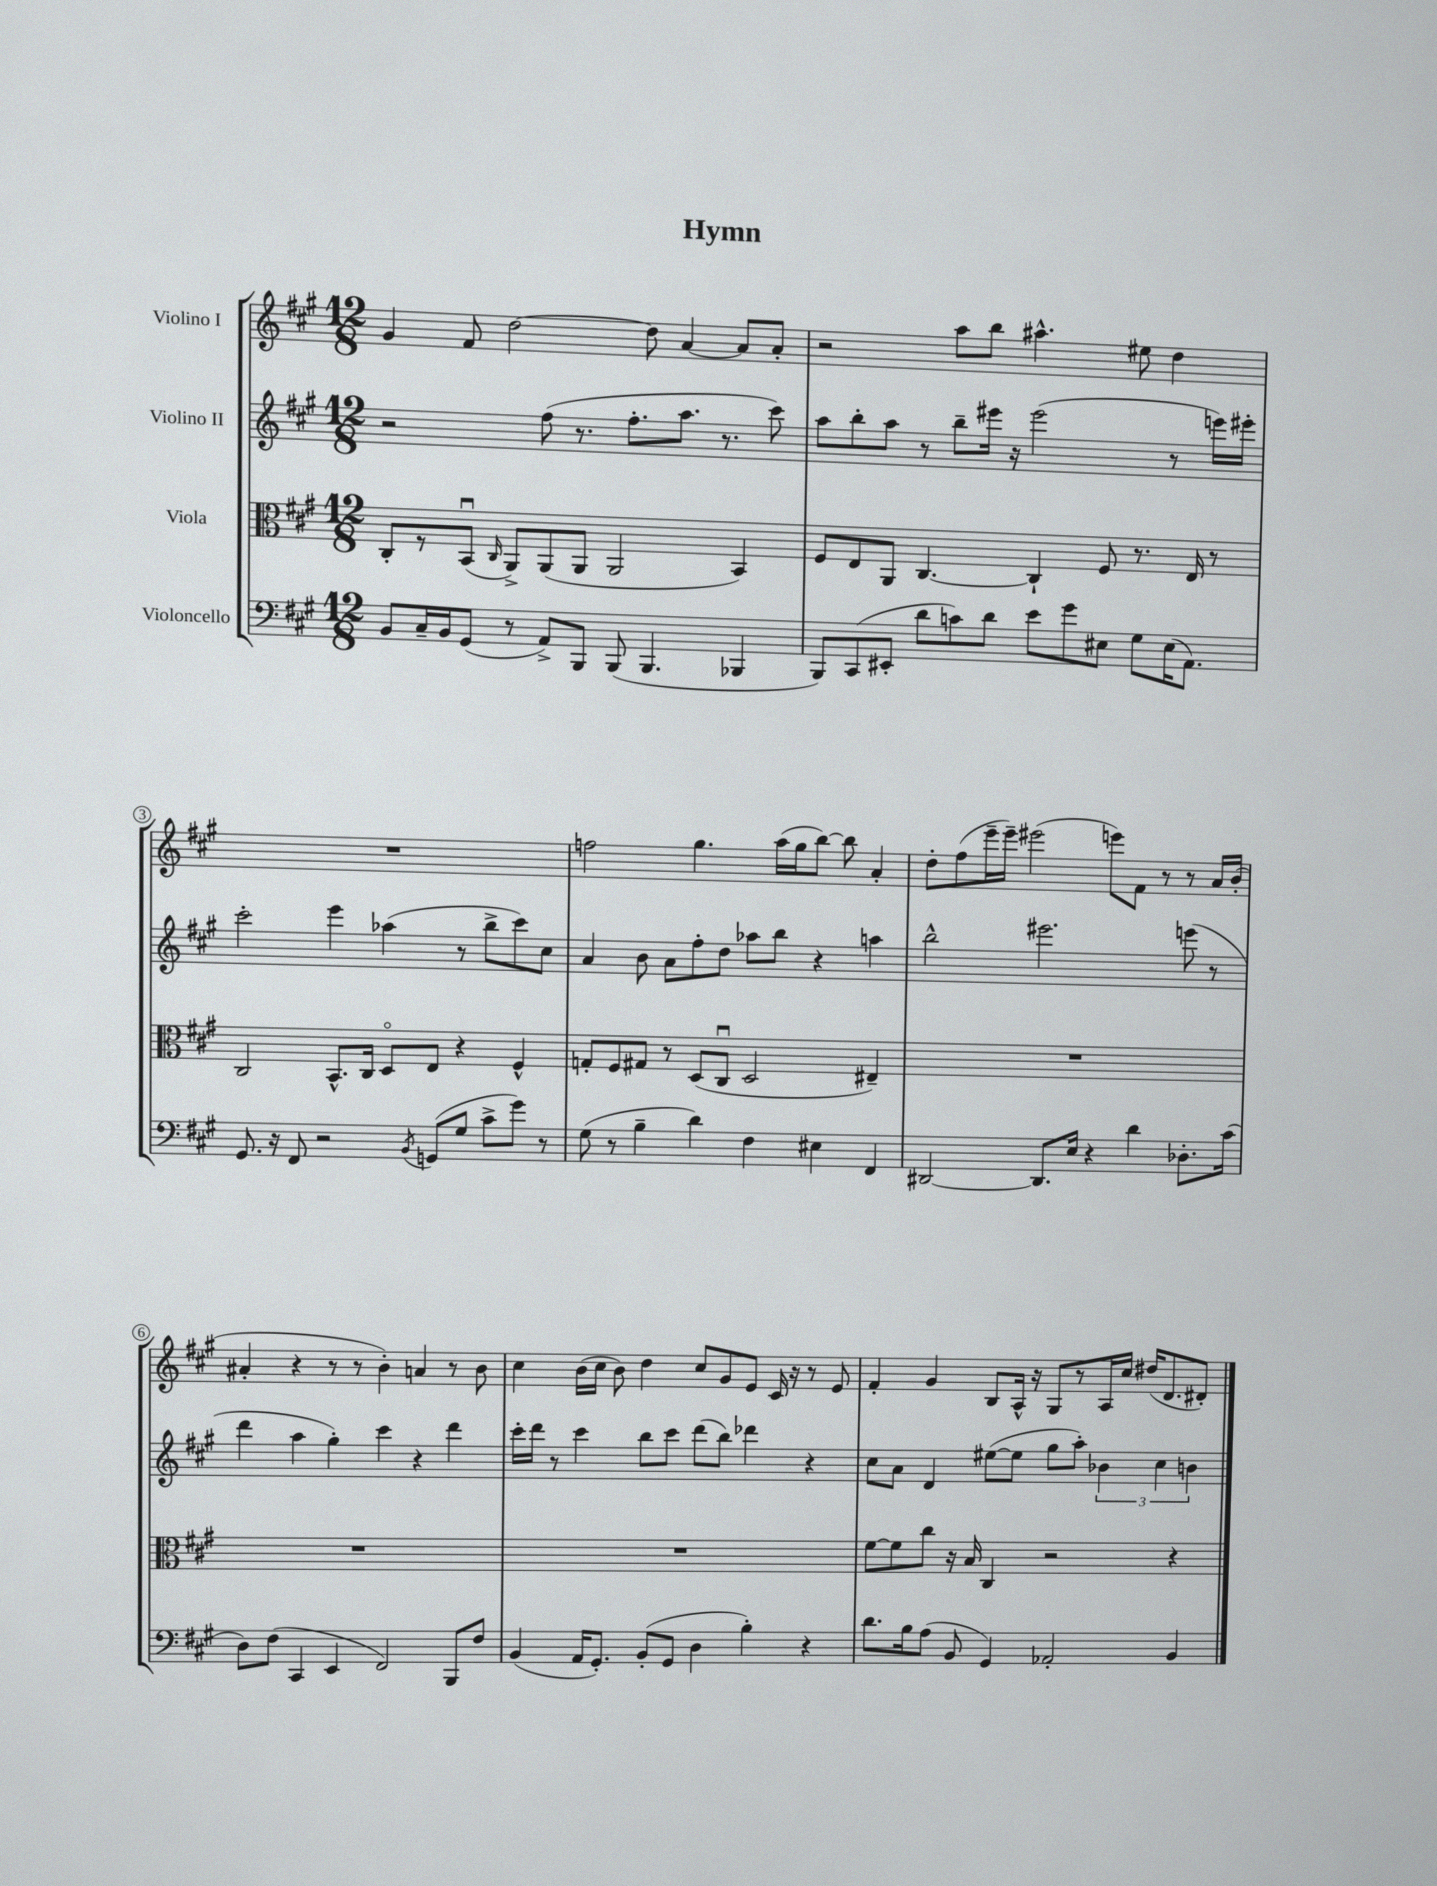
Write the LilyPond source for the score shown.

\header { title = "Hymn" }
<<
\new StaffGroup <<
\new Staff = "s0" \with { instrumentName = "Violino I" } {
    \clef treble \key a \major \numericTimeSignature \time 12/8
    \autoBeamOff gis'4 fis'8 d''2~ d''8 a'4~ a'8[ a'8]-. |
    r2 a''8[ b''8] ais''4.-^ eis''8 d''4 |
    R1. |
    f''2 gis''4. a''16[( gis''16 b''8]~) b''8 a'4-. |
    d''8[-. fis''8( e'''16-- e'''16]--) eis'''2( e'''8[) fis'8] r8 r8 a'16[ b'16]-.( |
    ais'4-. r4 r8 r8 b'4-.) a'4 r8 b'8 |
    cis''4 b'16[( cis''16] b'8) d''4 cis''8[ gis'8 e'8] cis'16 r16 r8 e'8 |
    fis'4-. gis'4 b8[ a16]-^ r16 gis8[ r8 a16 cis''16] dis''16[( d'8. dis'8]-.) \bar "|." |
}
\new Staff = "s1" \with { instrumentName = "Violino II" } {
    \clef treble \key a \major \numericTimeSignature \time 12/8
    \autoBeamOff r2 fis''8( r8. fis''8.[-. a''8.] r8. cis'''8) |
    a''8[ b''8-. a''8] r8 b''8[-- eis'''16] r16 eis'''2( r8 e'''16[) eis'''16]-. |
    cis'''2-. e'''4 aes''4( r8 b''8[-> cis'''8) cis''8] |
    a'4 b'8 a'8[ fis''8-. d''8] aes''8[ b''8] r4 a''4 |
    b''2-^ eis'''2. e'''8( r8 |
    d'''4 a''4 gis''4-.) cis'''4 r4 d'''4 |
    cis'''16[-. d'''16] r8 cis'''4 b''8[ cis'''8] d'''8[( b''8]) des'''4 r4 |
    cis''8[ a'8] d'4 eis''8[~( eis''8] gis''8[ a''8]-.) \tuplet 3/2 { bes'4 cis''4 b'4 } \bar "|." |
}
\new Staff = "s2" \with { instrumentName = "Viola" } {
    \clef alto \key a \major \numericTimeSignature \time 12/8
    \autoBeamOff cis8[-. r8 b,8]\downbow( \grace { cis16 } a,8[->) a,8( a,8] a,2 b,4) |
    fis8[ e8 a,8] cis4.~ cis4-! fis8 r8. e16 r8 |
    cis2 b,8.[-^ cis16] d8[\flageolet e8] r4 fis4-^ |
    g8[-. fis8 gis8] r8 d8[( cis8]\downbow d2 eis4--) |
    R1. |
    R1. |
    R1. |
    fis'8[~ fis'8 cis''8] r16 b16 cis4 r2 r4 \bar "|." |
}
\new Staff = "s3" \with { instrumentName = "Violoncello" } {
    \clef bass \key a \major \numericTimeSignature \time 12/8
    \autoBeamOff b,8[ cis16-- b,16 gis,8]( r8 a,8[->) b,,8] b,,8( b,,4. bes,,4 |
    b,,8[) cis,8( eis,8]-. d'8[ c'8) d'8] e'8[ gis'8 eis8] gis8[ eis16( a,8.]) |
    gis,8. r16 fis,8 r2 \acciaccatura { b,8 } g,8[( gis8] cis'8[-> gis'8]) r8 |
    gis8( r8 b4-- d'4) fis4 eis4 fis,4 |
    dis,2~ dis,8.[ e16] r4 d'4 des8.[-. cis'16]( |
    d8[) fis8]( cis,4 e,4 fis,2) b,,8[ fis8] |
    b,4( a,16[ gis,8.]-.) b,8[-.( gis,8] d4 b4-.) r4 |
    d'8.[ b16 a8]( b,8 gis,4) aes,2-. b,4 \bar "|." |
}
>>
>>
\layout { \context { \Score \override BarNumber.stencil = #(make-stencil-circler 0.1 0.3 ly:text-interface::print) } }
